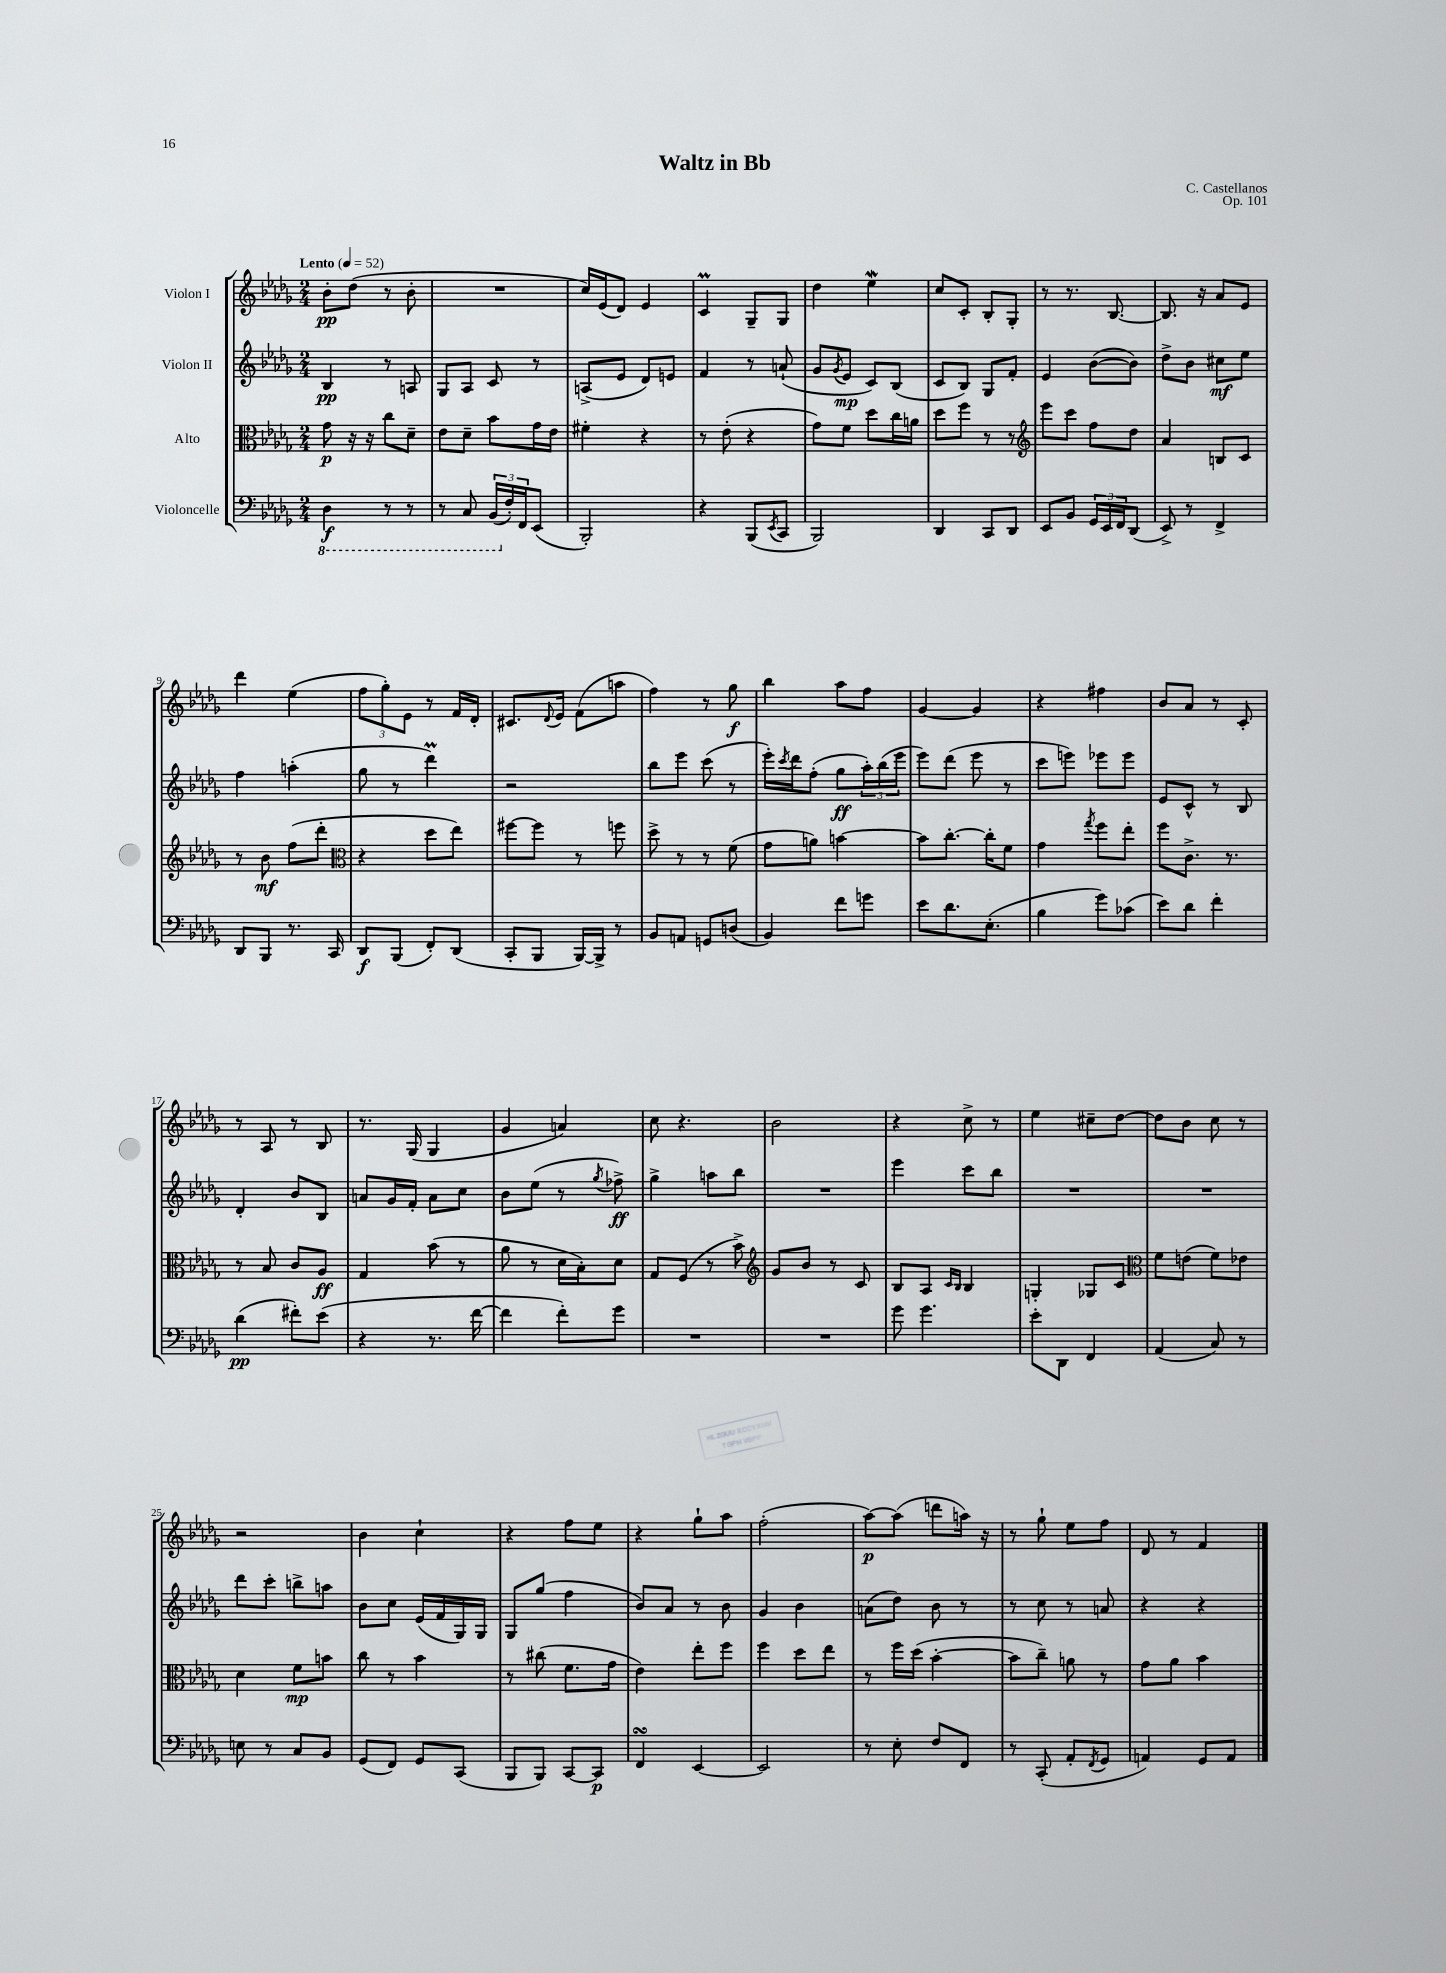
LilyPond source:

\header { title = "Waltz in Bb" composer = "C. Castellanos" opus = "Op. 101" }
<<
\new StaffGroup <<
\new Staff = "s0" \with { instrumentName = "Violon I" } {
    \clef treble \key des \major \numericTimeSignature \time 2/4 \tempo "Lento" 4 = 52
    bes'8-.\pp des''8( r8 bes'8-. |
    R2 |
    c''16) ees'16( des'8) ees'4 |
    c'4\prall ges8-- ges8 |
    des''4 ees''4\mordent |
    c''8 c'8-. bes8-. ges8-. |
    r8 r8. bes8.~ |
    bes8. r16 aes'8 ees'8 |
    des'''4 ees''4( |
    \tuplet 3/2 { f''8 ges''8-.) ees'8 } r8 f'16 des'16-. |
    cis'8. \appoggiatura { des'8 } ees'16 f'8( a''8 |
    f''4) r8 ges''8\f |
    bes''4 aes''8 f''8 |
    ges'4~ ges'4 |
    r4 fis''4 |
    bes'8 aes'8 r8 c'8-. |
    r8 aes8 r8 bes8 |
    r8. ges16( ges4 |
    ges'4 a'4) |
    c''8 r4. |
    bes'2 |
    r4 c''8-> r8 |
    ees''4 cis''8-- des''8~ |
    des''8 bes'8 c''8 r8 |
    r2 |
    bes'4 c''4-! |
    r4 f''8 ees''8 |
    r4 ges''8-! aes''8 |
    f''2-.( |
    aes''8~\p) aes''8( d'''8 a''16) r16 |
    r8 ges''8-! ees''8 f''8 |
    des'8 r8 f'4 \bar "|." |
}
\new Staff = "s1" \with { instrumentName = "Violon II" } {
    \clef treble \key des \major \numericTimeSignature \time 2/4
    bes4\pp r8 a8 |
    ges8 aes8 c'8 r8 |
    a8->( ees'8 des'8) e'8 |
    f'4 r8 a'8-!( |
    ges'8 \acciaccatura { ges'8 } ees'8\mp c'8) bes8( |
    c'8 bes8) ges8 f'8-. |
    ees'4 bes'8~( bes'8) |
    des''8-> bes'8 cis''8\mf ees''8 |
    f''4 a''4-.( |
    ges''8 r8 des'''4\prall) |
    r2 |
    bes''8 ees'''8 c'''8( r8 |
    ees'''16-.) \acciaccatura { c'''8 } des'''16 f''8-.( ges''8\ff \tuplet 3/2 { aes''16-.) bes''16( ees'''16 } |
    ees'''8) des'''8( ees'''8 r8 |
    c'''8 e'''8) ees'''8 ees'''8 |
    ees'8 c'8-^ r8 bes8 |
    des'4-. bes'8 bes8 |
    a'8 ges'16 f'16-. a'8 c''8 |
    bes'8 ees''8( r8 \acciaccatura { ges''8 } fes''8->\ff) |
    ges''4-> a''8 bes''8 |
    R2 |
    ees'''4 c'''8 bes''8 |
    R2 |
    R2 |
    des'''8 c'''8-. b''8-> a''8 |
    bes'8 c''8 ees'16( f'16 ges16) ges16 |
    ges8 ges''8( f''4 |
    bes'8) aes'8 r8 bes'8 |
    ges'4 bes'4 |
    a'8( des''8) bes'8 r8 |
    r8 c''8 r8 a'8 |
    r4 r4 \bar "|." |
}
\new Staff = "s2" \with { instrumentName = "Alto" } {
    \clef alto \key des \major \numericTimeSignature \time 2/4
    ges'8\p r16 r16 c''8 des'8-- |
    ees'8 des'8-- bes'8 ges'16 ees'16 |
    fis'4-. r4 |
    r8 ees'8-.( r4 |
    ges'8) f'8 des''8 c''16 a'16 |
    des''8 f''8 r8 r8 |
    \clef treble ees'''8 c'''8 f''8 des''8 |
    aes'4 b8 c'8 |
    r8 bes'8\mf f''8( des'''8-. |
    \clef alto r4 des''8 ees''8) |
    fis''8~ fis''8 r8 f''8 |
    des''8-> r8 r8 f'8( |
    ges'8 a'8) b'4~ |
    b'8 c''8.~-. c''16-. f'8 |
    ges'4 \acciaccatura { ges''8 } f''8 ees''8-. |
    f''8 c'8.-> r8. |
    r8 bes8 c'8 aes8\ff |
    ges4 bes'8( r8 |
    aes'8 r8 des'16 bes16-.) des'8 |
    ges8 f8( r8 bes'8->) |
    \clef treble ges'8 bes'8 r8 c'8 |
    bes8 aes8 \grace { c'16 bes16 } bes4 |
    g4-. ges8 c'8 |
    \clef alto f'8 e'8( f'8) ees'8 |
    des'4 f'8\mp b'8 |
    c''8 r8 bes'4 |
    r8 cis''8( f'8. ges'16 |
    ees'4) ees''8-. f''8 |
    f''4 des''8 ees''8 |
    r8 f''16 des''16( bes'4~-. |
    bes'8 c''8--) a'8 r8 |
    ges'8 aes'8 bes'4 \bar "|." |
}
\new Staff = "s3" \with { instrumentName = "Violoncelle" } {
    \clef bass \key des \major \numericTimeSignature \time 2/4
    \ottava #-1 des,4\f r8 r8 |
    r8 c,8 \tuplet 3/2 { bes,,16( \ottava #0 f16-.) f,16 } ees,8( |
    bes,,2-.) |
    r4 bes,,8( \acciaccatura { ees,8 } c,8 |
    bes,,2) |
    des,4 c,8 des,8 |
    ees,8 bes,8 \tuplet 3/2 { ges,16 ees,16 f,16 } des,8( |
    ees,8->) r8 f,4-> |
    des,8 bes,,8 r8. c,16 |
    des,8\f bes,,8( f,8-.) des,8( |
    c,8-. bes,,8 bes,,16~) bes,,16-> r8 |
    bes,8 a,8 g,8 d8( |
    bes,4) f'8 g'8 |
    ees'8 des'8. ees8.-.( |
    bes4 ges'8) ces'8( |
    ees'8) des'8 f'4-. |
    des'4\pp( fis'8-.) ees'8( |
    r4 r8. f'16~ |
    f'4 f'8-.) ges'8 |
    R2 |
    R2 |
    ges'8 ges'4. |
    ees'8-. des,8 f,4 |
    aes,4( c8) r8 |
    e8 r8 c8 bes,8 |
    ges,8( f,8) ges,8 c,8( |
    bes,,8 bes,,8) c,8~ c,8\p |
    f,4\turn ees,4~ |
    ees,2 |
    r8 ees8-. f8 f,8 |
    r8 c,8-.( aes,8-. \acciaccatura { f,8 } ges,8 |
    a,4) ges,8 a,8 \bar "|." |
}
>>
>>
